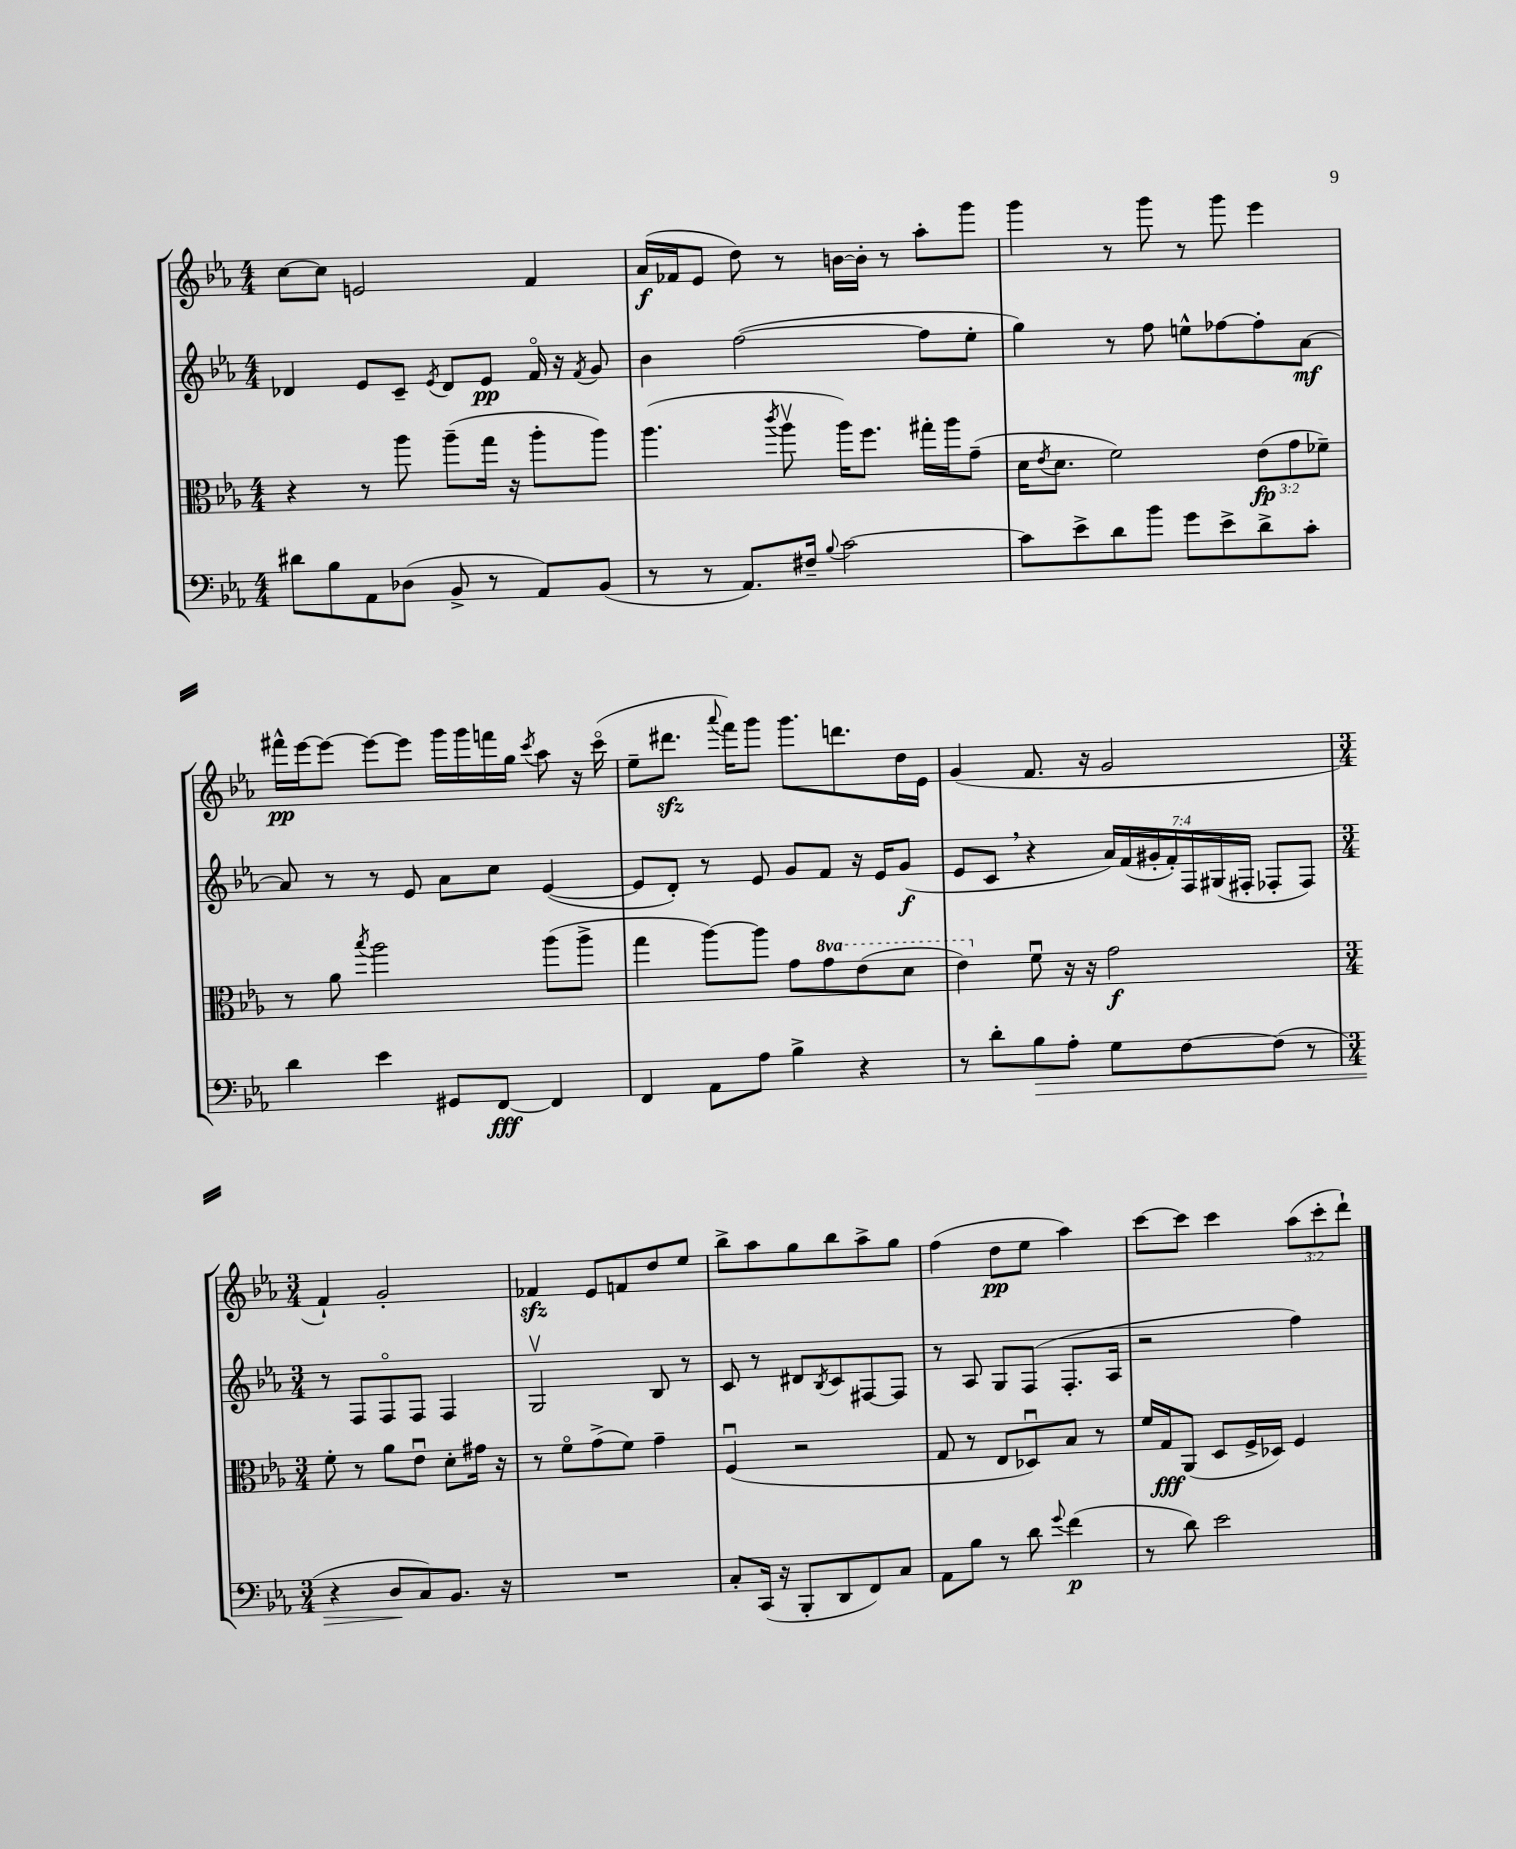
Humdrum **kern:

**kern	**kern	**kern	**kern
*staff4	*staff3	*staff2	*staff1
*clefF4	*clefC3	*clefG2	*clefG2
*k[b-e-a-]	*k[b-e-a-]	*k[b-e-a-]	*k[b-e-a-]
*M4/4	*M4/4	*M4/4	*M4/4
8d#	4r	4d-	[8cc
8B-	.	.	8cc]
8AA-	8r	8e-	2e
(8D-	8aa-	8c~	.
.	.	8qe-	.
8BB-^	(8aa-~	8d-	.
8r	16gg	8e-	.
.	16r	.	.
8AA-)	8aa-'	16fo	4f
.	.	16r	.
.	.	8qf	.
(8BB-	8aa-)	8g	.
=	=	=	=
8r	(4.aa-	4b-	(16a-
.	.	.	16f-
8r	.	.	8e-
8.AA-)	.	([2ff	8dd)
.	8qccc	.	.
.	8aa-v	.	8r
16F#~	.	.	.
8qqB-	.	.	.
[2c	16aa-)	.	[16b
.	8.ff	.	16b']
.	.	.	8r
.	16gg#'	8ff]	8aa-'
.	16aa-	.	.
.	(8g~	8ee-'	8ggg
=	=	=	=
8c]	16d	4gg)	4ggg
.	8qe-	.	.
.	8.d	.	.
8e-^	.	.	.
8d	2f)	8r	8r
8b-	.	8ff	8ggg
8g	.	8ee^^	8r
8e-^	.	[8ff-	8ggg
8d^	(12e-	8ff-']	4eee-
.	12g	.	.
8c'	.	[8a-	.
.	12f-~)	.	.
=	=	=	=
4d	8r	8a-]	16fff#^^
.	.	.	[16eee-
.	8a-	8r	8eee-_
.	8qbb-	.	.
4e-	2aa-	8r	8eee-_
.	.	8e-	8eee-]
8GG#	.	8a-	16ggg
.	.	.	16ggg
[8FF	.	8cc	16fff
.	.	.	16gg
.	.	.	8qccc
4FF]	(8aa-	([4e-	8aa-
.	8aa-^	.	16r
.	.	.	(16ccco
=	=	=	=
4FF	4gg	8e-]	8ee-~
.	.	8d')	8.ddd#
8AA-	[8aa-)	8r	.
.	.	.	8qqaaa-
.	.	.	16fff)
8A-	8aa-]	8e-	8ggg
4B-^	8g	8g	8.ggg
.	8gg	8f	.
.	.	.	8.ddd
4r	(8ee-	16r	.
.	.	16e-	.
.	8dd	(8g	16dd
.	.	.	16e-
=	=	=	=
8r	4ee-)	8e-	(4g
8d'	.	8c	.
8B-	8fu	4r	8.f
8A-'	16r	.	.
.	16r	.	16r
8G	2g	28a-)	2g
.	.	(28f	.
.	.	28g#'	.
.	.	28f')	.
[8F	.	.	.
.	.	28F	.
.	.	(28G#	.
.	.	28F#'	.
(8F]	.	8F-'	.
8r	.	8F-)	.
=	=	=	=
*M3/4	*M3/4	*M3/4	*M3/4
4r	8f'	8r	4f`)
.	8r	8F	.
8D	8a-	8Fo	2g'
8C)	8e-u	8F	.
8.BB-	8d'	4F	.
.	16g#	.	.
16r	16r	.	.
=	=	=	=
2.r	8r	2Gv	4f-
.	8fo	.	.
.	(8g^	.	8e-
.	8f)	.	8f
.	4g~	8B-	8dd
.	.	8r	8ee-
=	=	=	=
8C'	(4Fu	8c	8bb-^
(16CC	.	8r	8aa-
16r	.	.	.
8BBB-'	2r	8d#	8gg
.	.	8qB-	.
8DD	.	8c	8bb-
8FF)	.	[8F#	8aa-^
8C	.	8F#]	8gg
=	=	=	=
8AA-	8G	8r	(4ff
8B-	8r	8A-	.
8r	8E-	8G	8dd
8d	8D-u)	(8F	8ee-
8qqg	.	.	.
(4f	8B-	8.F'	4aa-)
.	8r	.	.
.	.	16A-	.
=	=	=	=
8r	16f	2r	[8ccc
.	16G	.	.
8d)	(8AA-	.	8ccc]
2e-	8D	.	4ccc
.	16F^	.	.
.	16D-)	.	.
.	4F	4ff)	(12aa-
.	.	.	12ccc'
.	.	.	12ddd`)
==	==	==	==
*-	*-	*-	*-
